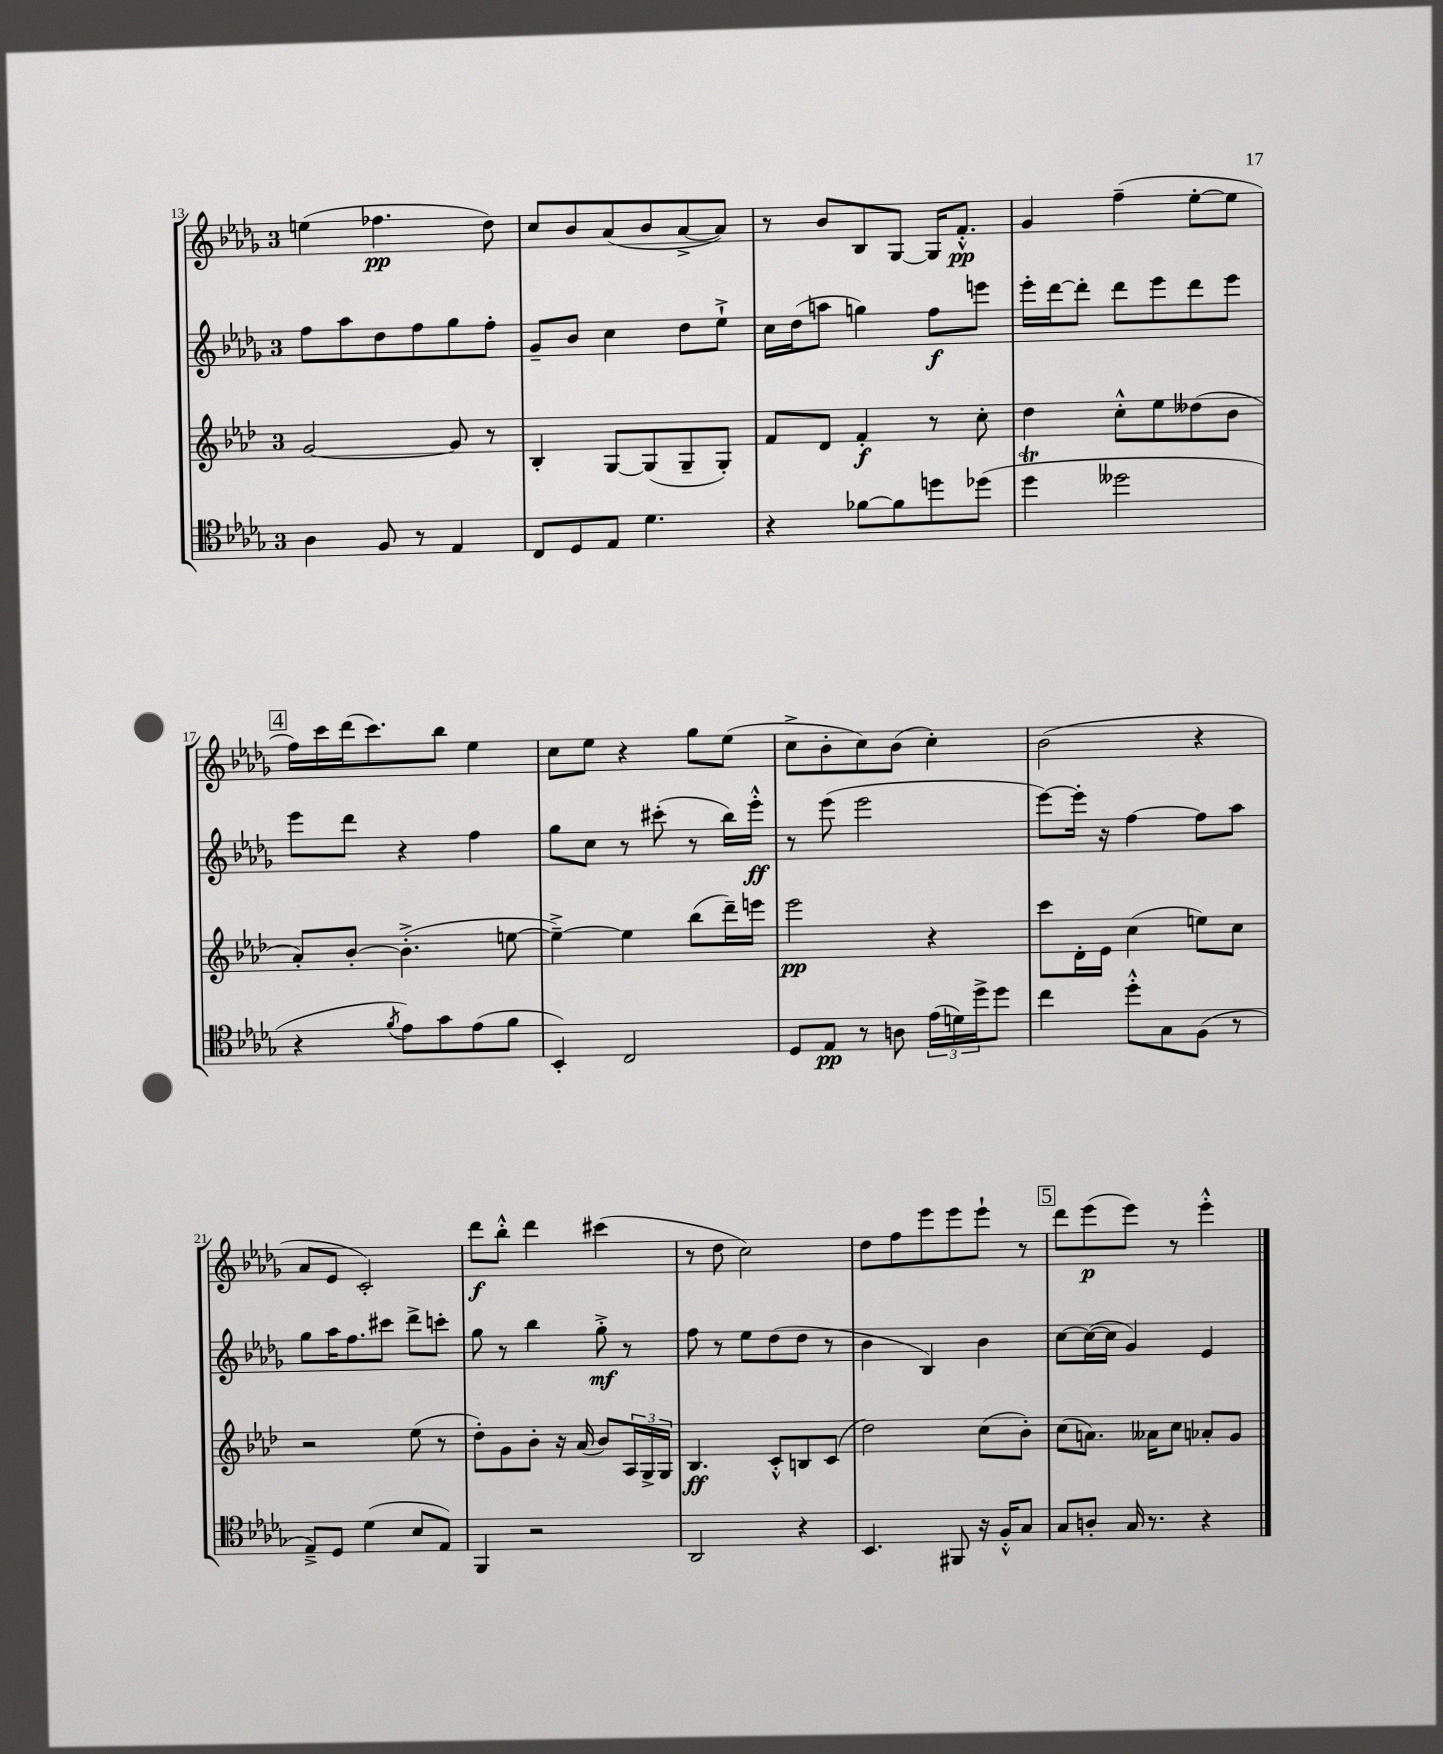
<<
\new StaffGroup <<
\new Staff = "s0" {
    \clef treble \key des \major \once \override Staff.TimeSignature.style = #'single-digit \time 3/4
    e''4( fes''4.\pp des''8) |
    c''8 bes'8 aes'8( bes'8 aes'8~-> aes'8) |
    r8 bes'8 bes8 ges8~ ges16 f'8.-.-^\pp |
    ges'4 f''4--( ees''8~-. ees''8 |
    \mark \markup { \box "4" } f''16) c'''16 des'''16( c'''8.) bes''8 ees''4 |
    c''8 ees''8 r4 ges''8 ees''8( |
    c''8-> bes'8-. c''8) bes'8( c''4-.) |
    bes'2( r4 |
    aes'8 ees'8 c'2-.) |
    des'''8\f bes''8-.-^ des'''4 cis'''4( |
    r8 des''8 c''2) |
    des''8 f''8 ees'''8 ees'''8 ees'''8-! r8 |
    \mark \markup { \box "5" } des'''8 ees'''8\p( ees'''8) r8 ees'''4-.-^ \bar "|." |
}
\new Staff = "s1" {
    \clef treble \key des \major \once \override Staff.TimeSignature.style = #'single-digit \time 3/4
    f''8 aes''8 des''8 f''8 ges''8 f''8-. |
    ges'8-- bes'8 c''4 des''8 ees''8-!-> |
    c''16 des''16( a''8 g''4) f''8\f e'''8 |
    ees'''16-. des'''16~ des'''8-. des'''8 ees'''8 des'''8 ees'''8 |
    \mark \markup { \box "4" } ees'''8 des'''8 r4 f''4 |
    ges''8 c''8 r8 cis'''8-.( r8 bes''16) ees'''16-.-^\ff |
    r8 ees'''8( ees'''2 |
    ees'''8~) ees'''16-. r16 f''4~ f''8 aes''8 |
    ges''8 aes''16 f''8. cis'''8 des'''8-> c'''8-. |
    ges''8 r8 bes''4 ges''8-.->\mf r8 |
    f''8 r8 ees''8 des''8( des''8 r8 |
    bes'4 bes4) bes'4 |
    \mark \markup { \box "5" } c''8~ c''16~( c''16 ges'4) ees'4 \bar "|." |
}
\new Staff = "s2" {
    \clef treble \key aes \major \once \override Staff.TimeSignature.style = #'single-digit \time 3/4
    g'2~ g'8 r8 |
    bes4-. g8~ g8( g8-- g8-.) |
    f'8 des'8 f'4-.\f r8 c''8-. |
    des''4 c''8-.-^ ees''8 deses''8( bes'8 |
    \mark \markup { \box "4" } aes'8-.) bes'8~-. bes'4.-.->( e''8~ |
    e''4~--->) e''4 bes''8( des'''16--) e'''16 |
    ees'''2\pp r4 |
    c'''8 des'16-. ees'16 c''4( e''8) c''8 |
    r2 ees''8( r8 |
    des''8-.) g'8 bes'8-. r16 aes'16( bes'8) \tuplet 3/2 { aes16 g16-> g16 } |
    bes4.\ff c'8-.-^ b8 c'8( |
    des''2) c''8( bes'8-.) |
    \mark \markup { \box "5" } c''8( a'8.) aeses'16 c''8 aes'8-. g'8 \bar "|." |
}
\new Staff = "s3" {
    \clef tenor \key des \major \once \override Staff.TimeSignature.style = #'single-digit \time 3/4
    aes4 f8 r8 ees4 |
    c8 des8 ees8 des'4. |
    r4 fes'8~ fes'8 d''8 des''8( |
    des''4\trill deses''2 |
    \mark \markup { \box "4" } r4 \acciaccatura { f'8 } ees'8) ges'8 ees'8( f'8 |
    bes,4-.) c2 |
    des8 ees8\pp r8 a8 \tuplet 3/2 { ees'16( d'16) des''16-> } des''8 |
    c''4 des''8-.-^ ges8 f8( r8 |
    ees8--->) des8 des'4( bes8 ees8) |
    f,4 r2 |
    aes,2 r4 |
    bes,4. fis,8 r16 f16-.-^ ges8 |
    \mark \markup { \box "5" } ges8 a8-. ges16 r8. r4 \bar "|." |
}
>>
>>
\layout { \context { \Score currentBarNumber = #13 } }
